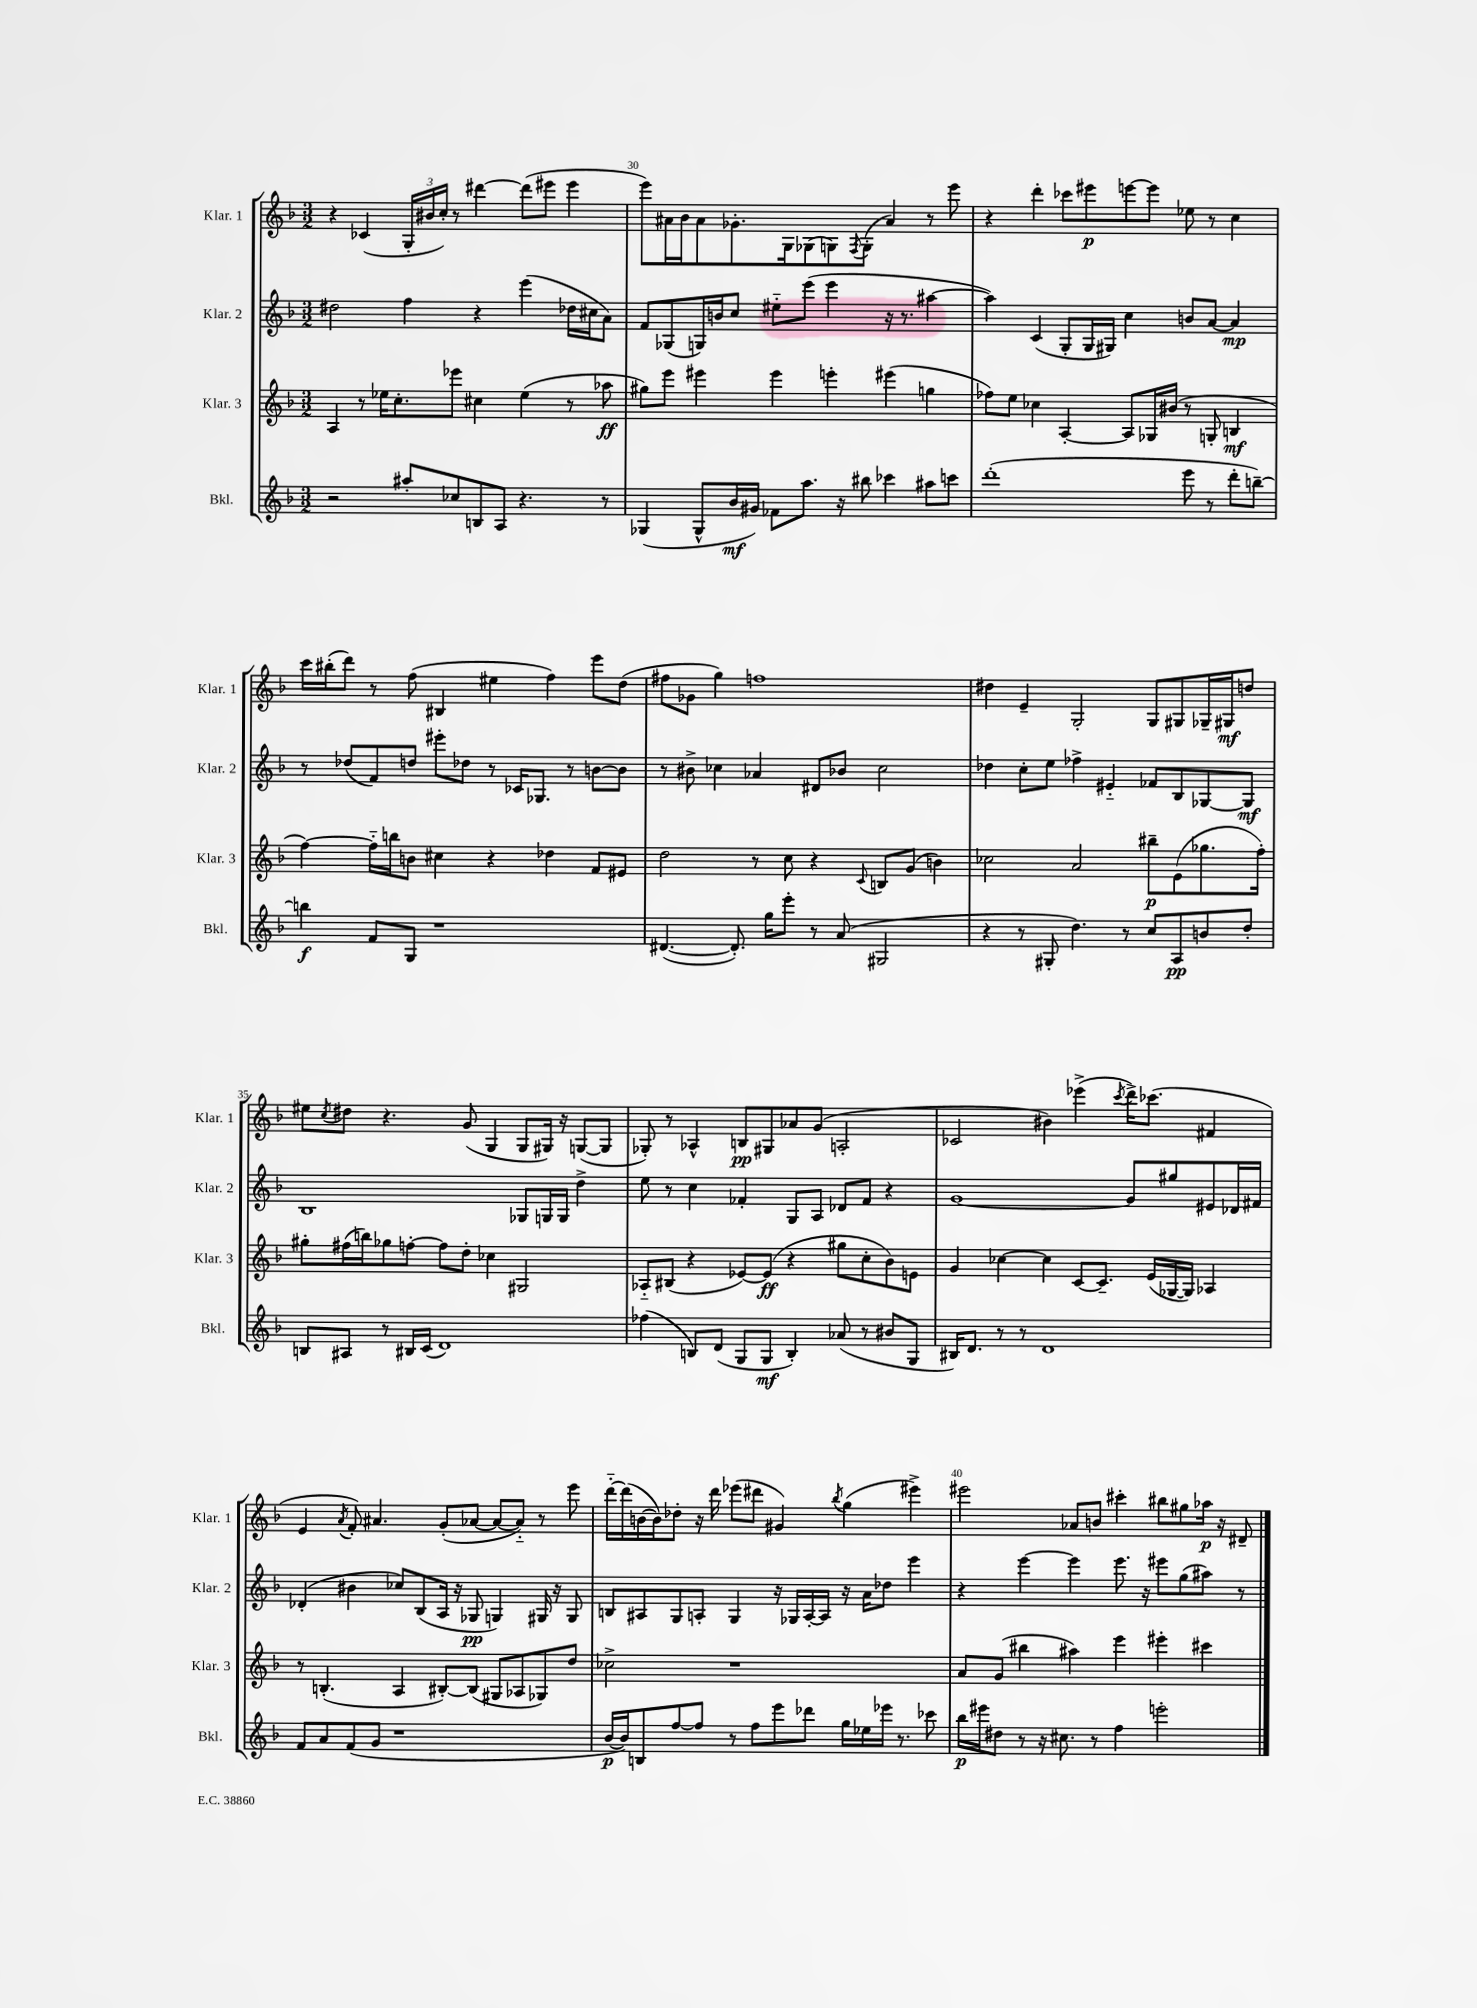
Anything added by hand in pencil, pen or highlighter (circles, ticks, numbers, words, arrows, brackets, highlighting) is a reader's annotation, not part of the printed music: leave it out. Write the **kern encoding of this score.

**kern	**kern	**kern	**kern
*staff4	*staff3	*staff2	*staff1
*clefG2	*clefG2	*clefG2	*clefG2
*k[b-]	*k[b-]	*k[b-]	*k[b-]
*M3/2	*M3/2	*M3/2	*M3/2
2r	4A	2dd#	4r
.	8r	.	(4c-
.	16ee-	.	.
.	8.cc'	.	.
8aa#'	.	4ff	24G'
.	.	.	24b#
.	.	.	24cc')
8cc-	8eee-	.	8r
8B	4cc#	4r	[4ddd#
8A	.	.	.
4.r	(4ee-	(4eee	(8ddd#]
.	.	.	8eee#
.	8r	16dd-	4eee#
.	.	16cc#	.
8r	8aa-	8a)	.
=	=	=	=
(4G-	8gg#)	8f	8eee)
.	8eee	(8G-	16a#
.	.	.	16b-
8G-^^	4eee#	16G)	8a#
.	.	16b	.
16b-	.	8cc	8.g-'
16g#)	.	.	.
8f-	4eee#	8ee#'~	.
.	.	.	16G
8.aa	.	(8eee	(8G-
.	4eee'	4eee	8G)
16r	.	.	.
.	.	.	8qF
8bb#	.	.	(8G'
4ccc-	(4eee#	16r	4a#)
.	.	8.r	.
8aa#	4gg	[4aa#	8r
8ccc	.	.	8eee
=	=	=	=
(1ddd'	8ff-)	4aa#])	4r
.	8ee	.	.
.	4cc-	(4c	4ddd'
.	[4A'	8G'	8ccc-
.	.	16G	8eee#
.	.	16G#)	.
.	8A]	4cc	[8eee
.	16G-	.	8eee]
.	(16b#	.	.
8eee	8r	8b	8ee-
8r	8G'	[8a	8r
8ddd'	4B	4a]	4cc
[8bb~)	.	.	.
=	=	=	=
4bb]	[4ff)	8r	16ccc
.	.	.	(16bb#'
.	.	(8dd-	8ddd)
8f	16ff'~]	8f)	8r
.	16bb	.	.
8G	8b	8dd	(8ff
1r	4cc#	8eee#'	4B#
.	.	8dd-	.
.	4r	8r	4ee#
.	.	16c-	.
.	.	8.G-	.
.	4dd-	.	4ff)
.	.	8r	.
.	8f	[8b	8eee
.	8e#	8b]	(8dd
=	=	=	=
([4.d#	2dd	8r	8ff#
.	.	8b#^	8g-
.	.	4cc-	4gg)
8.d#'])	.	.	.
.	8r	4a-	1ff
16gg	.	.	.
8eee'	8cc	.	.
8r	4r	8d#	.
(8a	.	8b-	.
.	8qqc	.	.
2G#	8B	2cc-	.
.	(8g	.	.
.	4b)	.	.
=	=	=	=
4r	2cc-	4dd-	4dd#
8r	.	8cc'	4e~
8G#'	.	8ee	.
4.dd)	2a	4ff-^	2G'
.	.	4e#'~	.
8r	.	.	.
8cc	8bb#~	8f-	8G
8A	(8e	8B-	8G#
8b	8.gg-	[8G-	16G-~
.	.	.	16G#
8dd'	.	8G-]	8dd
.	16ff')	.	.
=	=	=	=
8B	8gg#'	1B-	8ee#
.	.	.	8qcc
8A#	(16ff#	.	8dd#
.	16bb)	.	.
8r	8gg-	.	4.r
16B#	[8ff'	.	.
(16c	.	.	.
1d)	8ff]	.	.
.	8dd'	.	(8g
.	4cc-	.	4G
.	2G#	8G-	8G
.	.	16G	16G#)
.	.	16G	16r
.	.	4dd^	([8G
.	.	.	8G]
=	=	=	=
(4ff-	8A-'~	8ee	8G-')
.	(8B#	8r	8r
8B)	4r	4cc	4A-^^
(8d	.	.	.
8G	[8e-)	4f-'	8B
8G	(8e-]	.	8G#
4B')	4r	8G	8a-
.	.	8A	(8g
(8a-	8gg#	8d-	2A'
8r	8cc'	8f-	.
8b#	8b-)	4r	.
8G	8e	.	.
=	=	=	=
16B#)	4g	[1g	2c-
8.d	.	.	.
8r	[4cc-	.	.
8r	.	.	.
1d	4cc-]	.	4b#)
.	[8c	.	(4eee-^
.	8.c~]	.	.
.	.	.	8qccc
.	.	8g]	16ddd^)
.	(16e	.	(8.ccc-
.	[16G-	8gg#	.
.	16G-])	.	.
.	4A-	8e#	4f#
.	.	16d-	.
.	.	16f#	.
=	=	=	=
8f	8r	(4d-'	4e
8a	(4.B'	.	.
.	.	.	8qa
(8f	.	4b#	8f')
8g	.	.	4.a#
1r	4A	8cc-)	.
.	.	(8B-	.
.	[8B#')	16A	(8g'
.	.	16r	.
.	(8B#]	8G-	[8a-
.	8G#	4G)	8a-_
.	8A-	.	8a-'~])
.	8G-)	16G#	8r
.	.	16r	.
.	8dd	8G#	8eee
=	=	=	=
[16b-	2cc-^	8B	[16ddd'~
16b-])	.	.	(16ddd]
8B	.	8A#	[16b
.	.	.	16b])
[8ff	.	8G	8dd-'
8ff]	.	8A'	16r
.	.	.	16ddd
8r	1r	4G	(8eee-
8ff	.	.	8ddd#
8eee	.	16r	4g#)
.	.	16G-	.
8ddd-	.	[16A'	.
.	.	16A]	.
.	.	.	8qbb-
16gg	.	16r	(4gg
16ee-	.	16a	.
16eee-	.	8dd-	.
8.r	.	.	.
.	.	4eee	4eee#^)
8ccc-	.	.	.
=	=	=	=
16bb-	8a	4r	2eee#
16eee#	.	.	.
8dd#	(8g	.	.
8r	4bb#	[4eee	.
16r	.	.	.
8.cc#	.	.	.
.	4aa#)	4eee]	8a-
8r	.	.	8b
4ff	4eee	8.eee	4ccc#'
.	.	16r	.
2eee'	4eee#'	8eee#	8bb#
.	.	(8gg	8gg#
.	4ccc#	8aa#)	16aa-
.	.	.	16r
.	.	8r	8d#~
==	==	==	==
*-	*-	*-	*-
